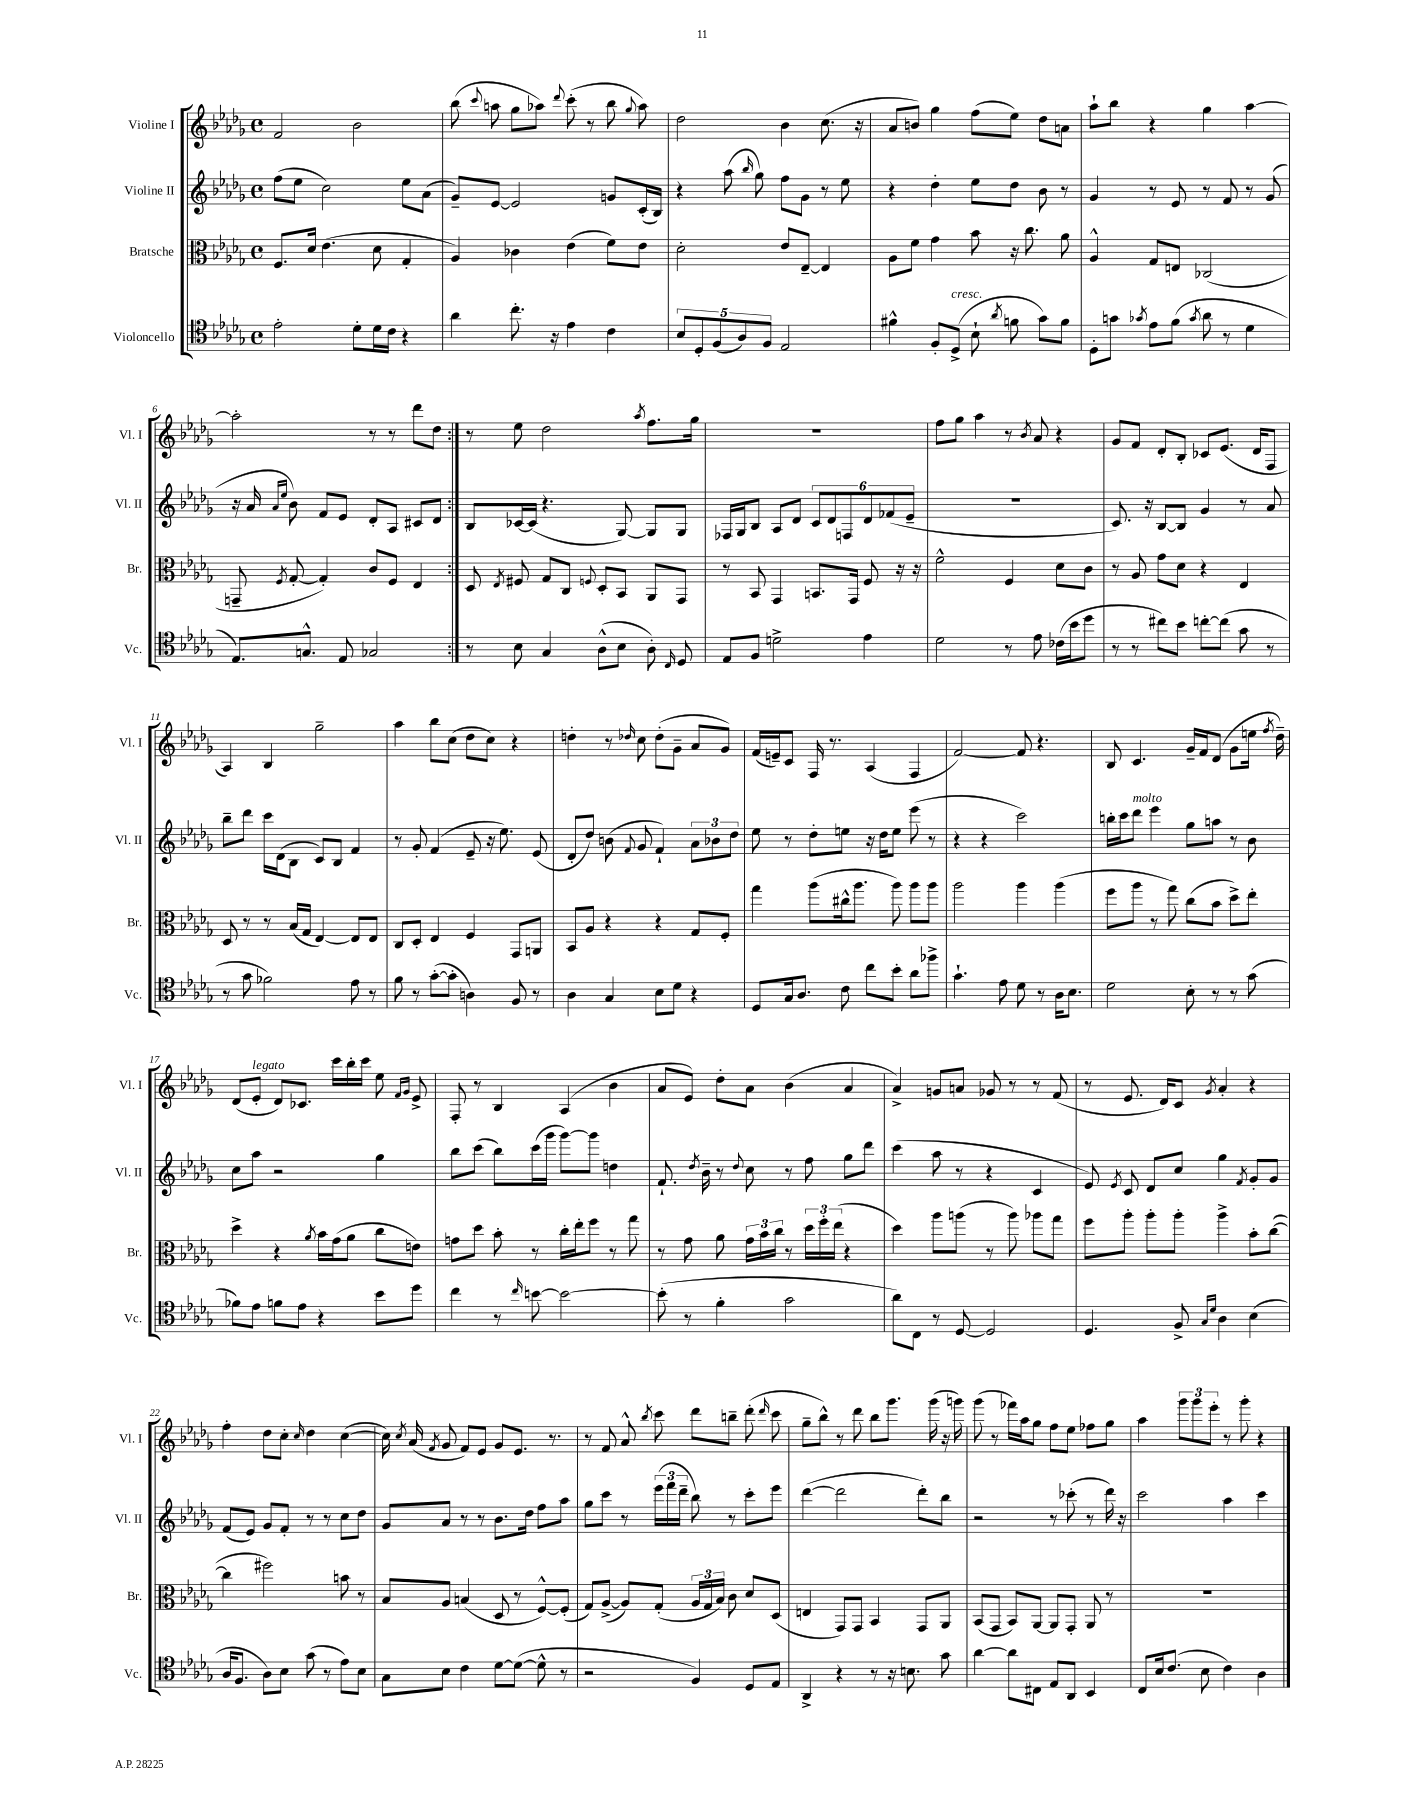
<<
\new StaffGroup <<
\new Staff = "s0" \with { instrumentName = "Violine I" shortInstrumentName = "Vl. I" } {
    \clef treble \key des \major \defaultTimeSignature \time 4/4
    \autoBeamOff \repeat volta 2 { f'2 bes'2 |
    bes''8( \appoggiatura { c'''8 } a''8 ges''8[ aes''8]) \appoggiatura { des'''8 } c'''8-.( r8 bes''8 \appoggiatura { ges''8 } aes''8) |
    des''2 bes'4 c''8.( r16 |
    aes'8[ b'8]) ges''4 f''8[( ees''8]) des''8[ a'8] |
    aes''8[-! bes''8] r4 ges''4 aes''4~ |
    aes''2-. r8 r8 des'''8[ des''8] | }
    r8 ees''8 des''2 \acciaccatura { aes''8 } f''8.[ ges''16] |
    R1 |
    f''8[ ges''8] aes''4 r8 \acciaccatura { bes'8 } aes'8 r4 |
    ges'8[ f'8] des'8[-. bes8]-. ces'8[ ees'8.]( des'16[ f8] |
    aes4) bes4 ges''2-- |
    aes''4 bes''8[ c''8]( des''8[ c''8]) r4 |
    d''4-. r8 \grace { des''16 } c''8 des''8[-.( ges'8]-- aes'8[ ges'8]) |
    f'16[( e'16--) c'8] f16 r8. aes4( f4 |
    f'2~) f'8 r4. |
    bes8 c'4. ges'16[-- f'16 des'8]( ges'8[ e''16] \acciaccatura { f''8 } des''16--) |
    des'8[( ees'8]-.^\markup { \italic "legato" } des'8[) ces'8.] c'''16[ bes''16-. c'''16] ees''8 \grace { f'16[ ges'16] } ees'8-> |
    f8-. r8 bes4 aes4( bes'4 |
    aes'8[ ees'8]) des''8[-. aes'8] bes'4( aes'4 |
    aes'4->) g'8[ a'8] ges'8 r8 r8 f'8( |
    r8 ees'8. des'16[) c'8] \acciaccatura { ges'8 } aes'4-. r4 |
    f''4-. des''8[ c''8]-. \grace { c''16 } des''4 c''4~( |
    c''16) \acciaccatura { c''8 } aes'16( \acciaccatura { f'8 } ges'8 f'8[) ees'8] ges'8[ ees'8.] r8. |
    r8 f'8 aes'8-^ \acciaccatura { bes''8 } c'''8 des'''8[ b''8]-- des'''8-.( \grace { des'''16 } c'''8 |
    ges''8[-- bes''8]-^) r8 des'''8 bes''8[ ges'''8.] ges'''16( r16 g'''16) |
    ges'''8( r8 fes'''16[) aes''16 ges''8] f''8[ ees''8] fes''8[ ges''8] |
    aes''4 \tuplet 3/2 { ges'''8[ ges'''8 ees'''8]-. } r8 ges'''8-. r4 \bar "|." |
}
\new Staff = "s1" \with { instrumentName = "Violine II" shortInstrumentName = "Vl. II" } {
    \clef treble \key des \major \defaultTimeSignature \time 4/4
    \autoBeamOff \repeat volta 2 { f''8[( ees''8] c''2) ees''8[ aes'8]( |
    ges'8[--) ees'8]~ ees'2 g'8[ c'16-.( bes16]) |
    r4 aes''8( \grace { bes''16 } ges''8) f''8[ ges'8] r8 ees''8 |
    r4 des''4-. ees''8[ des''8] bes'8 r8 |
    ges'4 r8 ees'8 r8 f'8 r8 ges'8( |
    r16 aes'16 \grace { aes'16[ ees''16] } bes'8) f'8[ ees'8] des'8[-. aes8] cis'8[ des'8] | }
    bes8[ ces'16~ ces'16]( r4. ges8~) ges8[ ges8] |
    fes16[ ges16 bes8] aes8[ des'8] \tuplet 6/4 { c'8[ des'8 f8 des'8 fes'8( ees'8]-- } |
    R1 |
    c'8.) r16 bes8[~ bes8] ges'4 r8 aes'8 |
    bes''8[-- des'''8] c'''16[ des'16( bes8] c'8[) bes8] f'4 |
    r8 ges'8-. f'4( ees'8-- r16 ees''8.) ees'8( |
    des'8[-. des''8]) b'8( \appoggiatura { f'8 } ges'8 f'4-!) \tuplet 3/2 { aes'8[ bes'8 des''8] } |
    ees''8 r8 des''8[-. e''8] r16 des''16[ e''8] ees'''8( r8 |
    r4 r4 c'''2) |
    b''16[-. c'''16 des'''8]^\markup { \italic "molto" } ees'''4 ges''8[ a''8] r8 bes'8 |
    c''8[ aes''8] r2 ges''4 |
    bes''8[ c'''8]( bes''8[) c'''16( ges'''16] ges'''8[~) ges'''8] d''4 |
    f'8.-! \acciaccatura { des''8 } bes'16-- r8 \appoggiatura { des''8 } c''8 r8 f''8 ges''8[ des'''8] |
    c'''4( aes''8 r8 r4 c'4 |
    ees'8) \acciaccatura { ees'8 } c'8 des'8[ c''8] ges''4 \acciaccatura { f'8 } ges'8[-. ges'8] |
    f'8[( ees'8]) ges'8[ f'8]-. r8 r8 c''8[ des''8] |
    ges'8[ aes'8] r8 r8 bes'8.[ des''16] f''8[ aes''8] |
    ges''8[ c'''8] r8 \tuplet 3/2 { ees'''16[( f'''16 des'''16]-- } bes''8) r8 c'''8[-. ees'''8] |
    des'''4~( des'''2 des'''8[-.) bes''8] |
    r2 r8 ces'''8-.( r8 des'''16) r16 |
    c'''2 aes''4 c'''4 \bar "|." |
}
\new Staff = "s2" \with { instrumentName = "Bratsche" shortInstrumentName = "Br." } {
    \clef alto \key des \major \defaultTimeSignature \time 4/4
    \autoBeamOff \repeat volta 2 { f8.[ des'16] ees'4.( des'8 ges4-. |
    aes4) ces'4 ees'4( f'8[) ees'8] |
    des'2-. ees'8[ ees8]~-- ees4 |
    aes8[ f'8] ges'4 bes'8 r16 c''8. aes'8 |
    aes4-^ ges8[ e8] ces2( |
    g,8-- \acciaccatura { f8 } ges8~-. ges4-.) c'8[ f8] ees4 | }
    des8 \acciaccatura { ees8 } fis8 ges8[ c8] \appoggiatura { f8 } des8[-. bes,8] aes,8[ ges,8] |
    r8 bes,8 ges,4 b,8.[ ges,16] f8 r16 r16 |
    f'2-^ f4 des'8[ c'8] |
    r8 aes8 ges'8[ des'8] r4 ees4 |
    des8 r8 r8 bes16[( ges16] ees4~) ees8[ ees8] |
    c8[ des8]-. ees4 f4 ges,8[ a,8] |
    bes,8[ aes8] r4 r4 ges8[ f8]-. |
    ges''4 aes''8[( cis''16-^ aes''8.] aes''8) aes''8[ aes''8] |
    aes''2 aes''4 aes''4( |
    f''8[ aes''8] r8 ges''8) c''8[( bes'8] des''8[->) ees''8]-. |
    des''4-> r4 \acciaccatura { aes'8 } bes'16[ ges'16( aes'8] c''8[ e'8]) |
    g'8[ des''8] bes'8-. r8 c''16[-. ees''16-. f''8] r8 ges''8 |
    r8 ges'8 aes'8 \tuplet 3/2 { ges'16[ bes'16 c''16] } r8 \tuplet 3/2 { des''16[ f''16-. ees''16]( } r4 |
    des''4) aes''8[ a''8]( r8 a''8) aes''8[ ges''8] |
    f''8[ aes''8]-. aes''8[-. aes''8]-. aes''4-> bes'8[-. c''8]~( |
    c''4 fis''2) b'8 r8 |
    bes8[ aes8] b4( des8 r8 f8[~-^) f8]-.( |
    ges8[) aes8]~->( aes8[) ges8]-.( \tuplet 3/2 { aes16[ ges16 bes16]) } c'8 des'8[ des8]( |
    e4 ges,8[) ges,8] bes,4 ges,8[ aes,8] |
    bes,8[( ges,8] bes,8[) aes,8]~ aes,8[ ges,8]-. aes,8 r8 |
    R1 \bar "|." |
}
\new Staff = "s3" \with { instrumentName = "Violoncello" shortInstrumentName = "Vc." } {
    \clef tenor \key des \major \defaultTimeSignature \time 4/4
    \autoBeamOff \repeat volta 2 { ees'2-. des'8[-. des'16 c'16] r4 |
    aes'4 c''8.-. r16 ees'4 c'4 |
    \tuplet 5/4 { bes8[ des8-. f8( aes8) f8] } ees2 |
    fis'4-^ f8[-. des8]->^\markup { \italic "cresc." }( bes8-! \acciaccatura { aes'8 } f'8 ges'8[) f'8] |
    des8[-. g'8] \acciaccatura { ges'8 } ees'8[ f'8]( \acciaccatura { ges'8 } aes'8 r8 des'4 |
    ees8.[) g8.]-^ ees8 ges2 | }
    r8 bes8 ges4 aes8[-^( bes8] aes8-.) \grace { c16 } des8 |
    ees8[ f8] d'2-> ees'4 |
    des'2 r8 ees'8 ces'16[( bes'16 des''8] |
    r8 r8 cis''8[) bes'8] c''8[~-. c''8]( ges'8 r8 |
    r8 ges'8 fes'2) ees'8 r8 |
    f'8 r8 ges'8[~-.( ges'8]-. a4) f8 r8 |
    aes4 ges4 bes8[ des'8] r4 |
    des8[ ges16 aes8.] c'8 c''8[ bes'8]-. aes'8[ fes''8]-> |
    ges'4.-! ees'8 des'8 r8 aes16[ bes8.] |
    des'2 bes8-. r8 r8 ges'8( |
    fes'8[) ees'8] f'8[ ees'8] r4 bes'8[ des''8] |
    c''4 r8 \grace { c''16 } b'8~ b'2~ |
    b'8-.( r8 f'4-. ges'2 |
    aes'8[) c8] r8 des8~ des2 |
    des4. f8-> \grace { ges16[ des'16] } aes4 bes4( |
    aes16[ f8.] aes8[) bes8] ges'8( r8 ees'8[) bes8] |
    ges8[ bes8] c'4 des'8[~ des'8]~( des'8-^ r8 |
    r2 f4) des8[ ees8] |
    aes,4-> r4 r8 r16 b8. ges'8 |
    aes'4~ aes'8[ cis8] ees8[ aes,8] bes,4 |
    c8[ bes16 c'8.]( bes8 c'4) aes4 \bar "|." |
}
>>
>>
